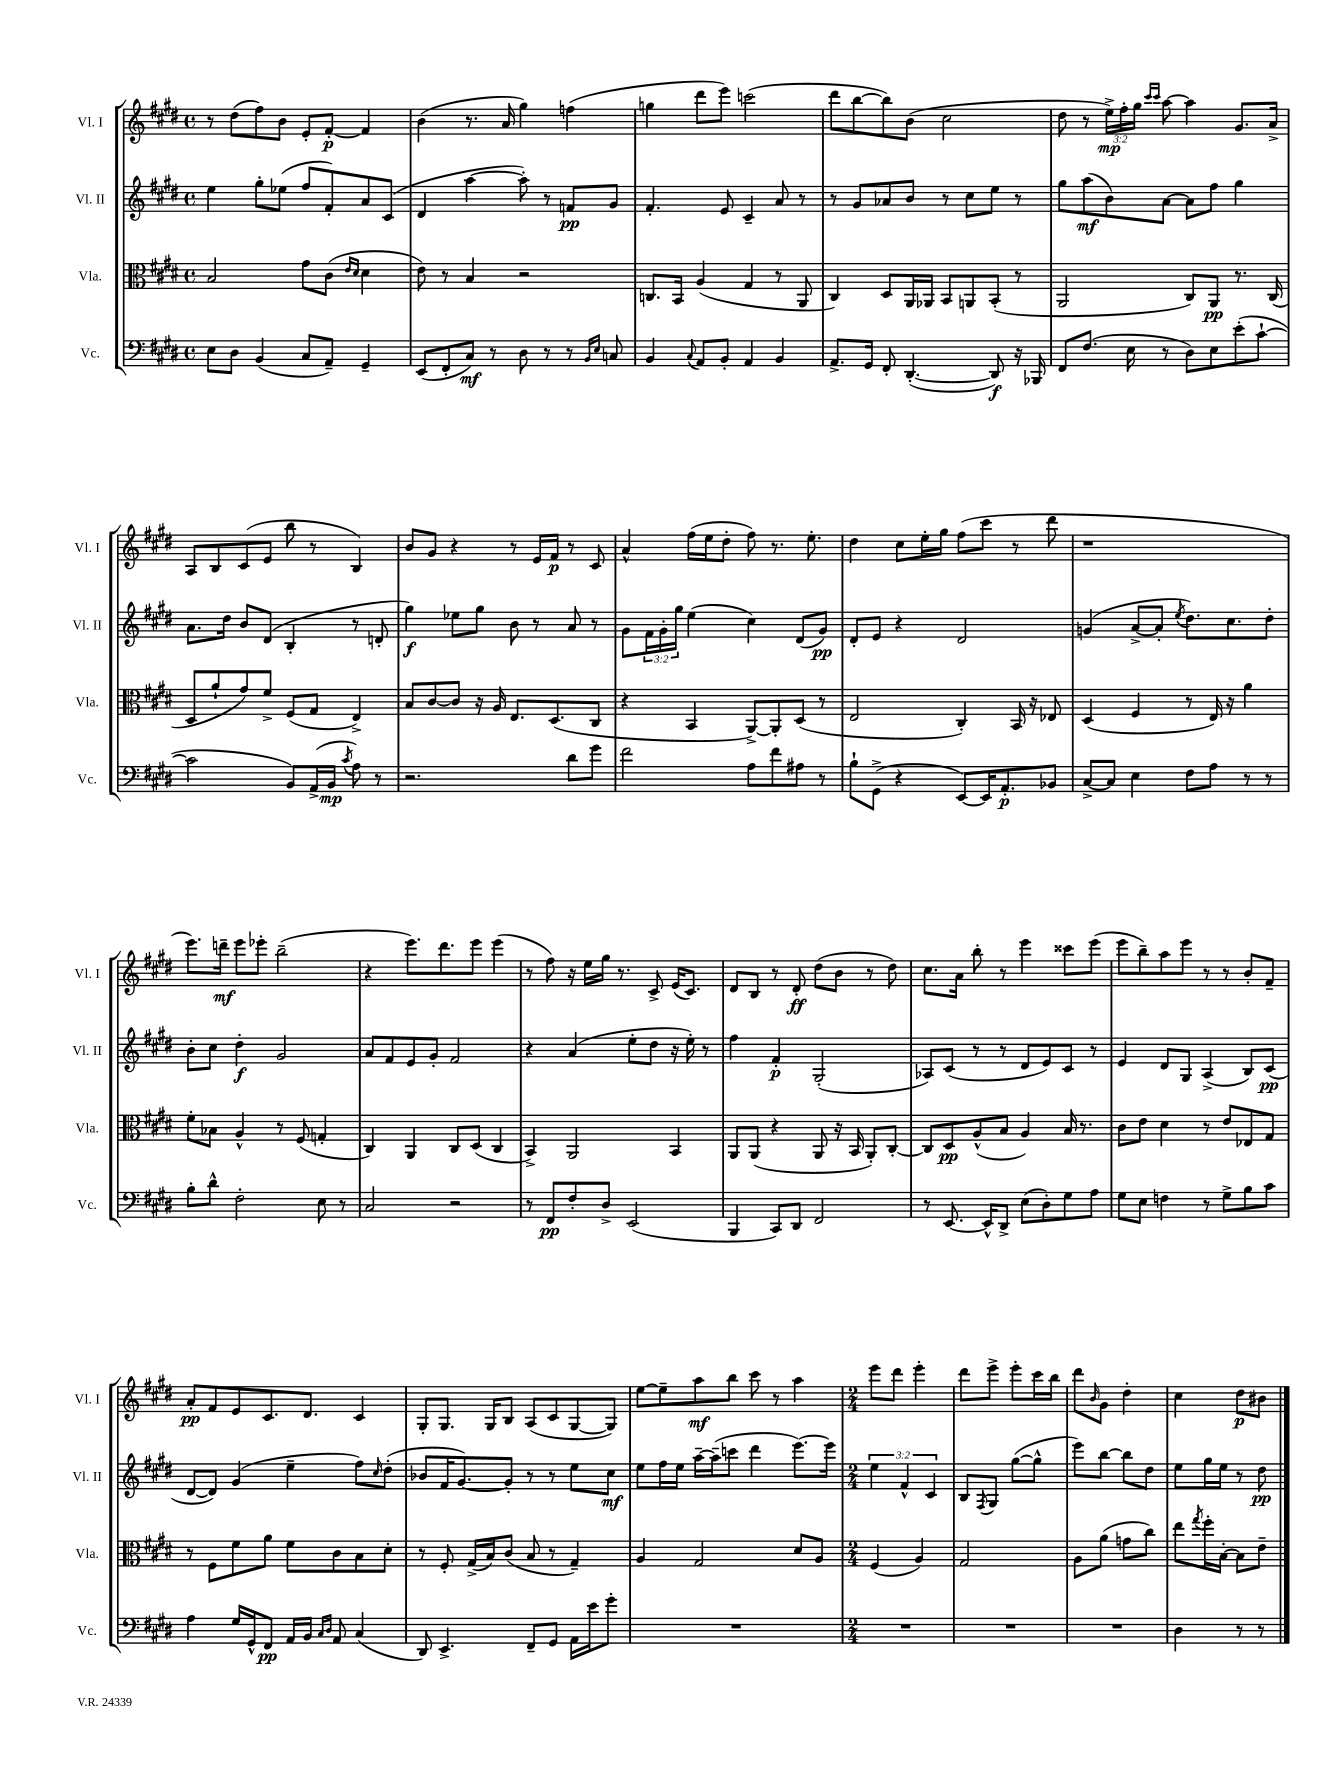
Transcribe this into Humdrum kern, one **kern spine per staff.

**kern	**dynam	**kern	**dynam	**kern	**dynam	**kern	**dynam
*part4	*part4	*part3	*part3	*part2	*part2	*part1	*part1
*staff4	*staff4	*staff3	*staff3	*staff2	*staff2	*staff1	*staff1
*I"Vc.	*	*I"Vla.	*	*I"Vl. II	*	*I"Vl. I	*
*I'Vc.	*	*I'Vla.	*	*I'Vl. II	*	*I'Vl. I	*
*clefF4	*	*clefC3	*	*clefG2	*	*clefG2	*
*k[f#c#g#d#]	*	*k[f#c#g#d#]	*	*k[f#c#g#d#]	*	*k[f#c#g#d#]	*
*M4/4	*	*M4/4	*	*M4/4	*	*M4/4	*
*met(c)	*	*met(c)	*	*met(c)	*	*met(c)	*
=8	=8	=8	=8	=8	=8	=8	=8
8E\L	.	2B/	.	4ee\	.	8r	.
8D#\J	.	.	.	.	.	(8dd#\L	.
(4BB/	.	.	.	8gg#'\L	.	8ff#\)	.
.	.	.	.	(8ee-X\J	.	8b\J	.
8C#/L	.	8g#\L	.	8ff#/L	.	8e'/L	.
8AA~/J)	.	(8c#\J	.	8f#'/)	.	[8f#'/J	p
.	.	16qqe/LL	.	.	.	.	.
.	.	16qqd#/JJ	.	.	.	.	.
4GG#~/	.	4d#\	.	8a/	.	4f#/]	.
.	.	.	.	(8c#/J	.	.	.
=9	=9	=9	=9	=9	=9	=9	=9
(8EE/L	.	8e\)	.	4d#/	.	(4b\	.
8FF#'/	.	8r	.	.	.	.	.
8C#/J)	mf	4B/	.	[4aa\	.	8.r	.
8r	.	.	.	.	.	.	.
.	.	.	.	.	.	16a/	.
8D#\	.	2r	.	8aa'\])	.	4gg#\)	.
8r	.	.	.	8r	.	.	.
8r	.	.	.	8fn/L	pp	(4ffn\	.
16qqBB/LL	.	.	.	.	.	.	.
16qqE/JJ	.	.	.	.	.	.	.
8Cn/	.	.	.	8g#/J	.	.	.
=10	=10	=10	=10	=10	=10	=10	=10
4BB/	.	8.Cn/L	.	4.f#'/	.	4ggn\	.
.	.	16BB/Jk	.	.	.	.	.
8qqC#/	.	.	.	.	.	.	.
8AA/L	.	(4A/	.	.	.	8ddd#\L	.
8BB'/J	.	.	.	8e/	.	8eee\J)	.
4AA/	.	4G#/	.	4c#~/	.	(2cccn\	.
4BB/	.	8r	.	8a/	.	.	.
.	.	8AA/	.	8r	.	.	.
=11	=11	=11	=11	=11	=11	=11	=11
8.AA^/L	.	4C#/)	.	8r	.	8ddd#\L	.
.	.	.	.	8g#/L	.	[8bb\	.
16GG#/Jk	.	.	.	.	.	.	.
8FF#'/	.	8D#/L	.	8a-X/	.	8bb\])	.
([4.DD#'/	.	16AA/L	.	8b/J	.	(8b\J	.
.	.	16AA-X/JJ	.	.	.	.	.
.	.	8BB/L	.	8r	.	2cc#\	.
.	.	8AAn/	.	8cc#\L	.	.	.
8DD#/])	f	(8BB'/J	.	8ee\J	.	.	.
16r	.	8r	.	8r	.	.	.
16BBB-X/	.	.	.	.	.	.	.
=12	=12	=12	=12	=12	=12	=12	=12
8FF#/L	.	2AA/	.	8gg#\L	.	8dd#\	.
(8.F#/J	.	.	.	(8aa\	mf	8r	.
.	.	.	.	8b\)	.	24ee^\LL)	mp
.	.	.	.	.	.	24ff#'\	.
16E\	.	.	.	.	.	.	.
.	.	.	.	.	.	24gg#\JJ	.
.	.	.	.	.	.	16qqccc#/LL	.
.	.	.	.	.	.	16qqccc#/JJ	.
8r	.	.	.	[8a\J	.	[8aa\	.
8D#\L)	.	8C#/L)	.	8a\L]	.	4aa\]	.
8E\	.	8AA/J	pp	8ff#\J	.	.	.
(8e'\	.	8.r	.	4gg#\	.	8.g#/L	.
[8c#`\J	.	.	.	.	.	.	.
.	.	(16C#/	.	.	.	16a^/Jk	.
!!LO:LB:g=z
=13	=13	=13	=13	=13	=13	=13	=13
2c#\]	.	8D#/L	.	8.a\L	.	8A/L	.
.	.	8a`/	.	.	.	8B/	.
.	.	.	.	16dd#\Jk	.	.	.
.	.	8g#/)	.	8b/L	.	(8c#/	.
.	.	8f#^/J	.	(8d#/J	.	8e/J	.
8BB/L)	.	(8F#/L	.	4B'/	.	8bb\	.
(16AA^/L	.	8G#/J	.	.	.	8r	.
16BB/JJ	mp	.	.	.	.	.	.
8qc#/	.	.	.	.	.	.	.
8A\)	.	4E^/)	.	8r	.	4B/)	.
8r	.	.	.	8dn'/	.	.	.
=14	=14	=14	=14	=14	=14	=14	=14
2.r	.	8B/L	.	4gg#\)	f	8b/L	.
.	.	[8c#/	.	.	.	8g#/J	.
.	.	8c#/J]	.	8ee-X\L	.	4r	.
.	.	16r	.	8gg#\J	.	.	.
.	.	16A/	.	.	.	.	.
.	.	8.E/L	.	8b\	.	8r	.
.	.	.	.	8r	.	16e/LL	.
.	.	(8.D#/	.	.	.	16f#/JJ	p
8d#\L	.	.	.	8a/	.	8r	.
8g#\J	.	8C#/J	.	8r	.	8c#/	.
=15	=15	=15	=15	=15	=15	=15	=15
2f#\	.	4r	.	8g#\L	.	4a^^/	.
.	.	.	.	24f#\L	.	.	.
.	.	.	.	24g#'\	.	.	.
.	.	.	.	24gg#\JJ	.	.	.
.	.	4BB/	.	(4ee\	.	(16ff#\LL	.
.	.	.	.	.	.	16ee\J	.
.	.	.	.	.	.	8dd#'\J	.
8A\L	.	[8AA^/L)	.	4cc#\)	.	8ff#\)	.
8f#\	.	8AA'/]	.	.	.	8.r	.
8A#X\J	.	(8D#/J	.	(8d#/L	.	.	.
.	.	.	.	.	.	8.ee'\	.
8r	.	8r	.	8g#/J)	pp	.	.
=16	=16	=16	=16	=16	=16	=16	=16
8B`\L	.	2E/	.	8d#'/L	.	4dd#\	.
(8GG#^\J	.	.	.	8e/J	.	.	.
4r	.	.	.	4r	.	8cc#\L	.
.	.	.	.	.	.	16ee'\L	.
.	.	.	.	.	.	16gg#\JJ	.
[8EE/L)	.	4C#'/)	.	2d#/	.	(8ff#\L	.
16EE/K]	.	.	.	.	.	8ccc#\J	.
8.AA'/	p	.	.	.	.	.	.
.	.	16BB/	.	.	.	8r	.
.	.	16r	.	.	.	.	.
8BB-X/J	.	8E-X/	.	.	.	8ddd#\	.
=17	=17	=17	=17	=17	=17	=17	=17
[8C#^/L	.	(4D#/	.	(4gn/	.	1r	.
8C#/J]	.	.	.	.	.	.	.
4E\	.	4F#/	.	[8a^/L	.	.	.
.	.	.	.	8a'/J]	.	.	.
.	.	.	.	8qee/	.	.	.
8F#\L	.	8r	.	8.dd#\L)	.	.	.
8A\J	.	16E/)	.	.	.	.	.
.	.	16r	.	8.cc#\	.	.	.
8r	.	4a\	.	.	.	.	.
8r	.	.	.	8dd#'\J	.	.	.
!!LO:LB:g=z
=18	=18	=18	=18	=18	=18	=18	=18
8B'\L	.	8f#'\L	.	8b'\L	.	8.eee\L)	.
8d#^^\J	.	8B-X\J	.	8cc#\J	.	.	.
.	.	.	.	.	.	16dddn~\Jk	mf
2F#'\	.	4A^^/	.	4dd#'\	f	8eee\L	.
.	.	.	.	.	.	8eee-X'\J	.
.	.	8r	.	2g#/	.	(2bb~\	.
.	.	(8F#/	.	.	.	.	.
8E\	.	4Gn'/	.	.	.	.	.
8r	.	.	.	.	.	.	.
=19	=19	=19	=19	=19	=19	=19	=19
2C#/	.	4C#/)	.	8a/L	.	4r	.
.	.	.	.	8f#/	.	.	.
.	.	4AA/	.	8e/	.	8.eee\L)	.
.	.	.	.	8g#'/J	.	.	.
.	.	.	.	.	.	8.ddd#\	.
2r	.	8C#/L	.	2f#/	.	.	.
.	.	(8D#/J	.	.	.	8eee\J	.
.	.	4C#/	.	.	.	(4eee\	.
=20	=20	=20	=20	=20	=20	=20	=20
8r	.	4BB^/)	.	4r	.	8r	.
8FF#/L	pp	.	.	.	.	8ff#\)	.
8F#'/	.	2AA/	.	(4a/	.	16r	.
.	.	.	.	.	.	16ee\LL	.
8D#^/J	.	.	.	.	.	16gg#\JJ	.
.	.	.	.	.	.	8.r	.
(2EE/	.	.	.	8ee'\L	.	.	.
.	.	.	.	8dd#\J	.	8c#^/	.
.	.	4BB/	.	16r	.	(16e/KL	.
.	.	.	.	16ee'\)	.	8.c#/J)	.
.	.	.	.	8r	.	.	.
=21	=21	=21	=21	=21	=21	=21	=21
4BBB/	.	8AA/L	.	4ff#\	.	8d#/L	.
.	.	(8AA/J	.	.	.	8B/J	.
8CC#/L)	.	4r	.	4f#'/	p	8r	.
8DD#/J	.	.	.	.	.	8d#'/	ff
2FF#/	.	8AA/	.	(2G#'/	.	(8dd#\L	.
.	.	16r	.	.	.	8b\J	.
.	.	16BB/	.	.	.	.	.
.	.	8AA'/L)	.	.	.	8r	.
.	.	[8C#'/J	.	.	.	8dd#\)	.
=22	=22	=22	=22	=22	=22	=22	=22
8r	.	8C#/L]	.	8A-X/L)	.	8.cc#\L	.
[8.EE/	.	8D#/	pp	(8c#/J	.	.	.
.	.	.	.	.	.	16a\Jk	.
.	.	(8A^^/	.	8r	.	8bb'\	.
16EE^^/KL]	.	.	.	.	.	.	.
8DD#^/J	.	8B/J	.	8r	.	8r	.
(8E\L	.	4A/)	.	8d#/L	.	4eee\	.
8D#'\)	.	.	.	8e/)	.	.	.
8G#\	.	16B/	.	8c#/J	.	8ccc##X\L	.
.	.	8.r	.	.	.	.	.
8A\J	.	.	.	8r	.	(8eee\J	.
=23	=23	=23	=23	=23	=23	=23	=23
8G#\L	.	8c#\L	.	4e/	.	8eee\L	.
8E\J	.	8e\J	.	.	.	8bb~\)	.
4Fn\	.	4d#\	.	8d#/L	.	8aa\	.
.	.	.	.	8G#/J	.	8eee\J	.
8r	.	8r	.	(4A^/	.	8r	.
8G#^\L	.	8e/L	.	.	.	8r	.
8B\	.	8E-X/	.	8B/L)	.	8b'/L	.
8c#\J	.	8G#/J	.	(8c#/J	pp	8f#~/J	.
!!LO:LB:g=z
=24	=24	=24	=24	=24	=24	=24	=24
4A\	.	8r	.	[8d#/L	.	8a'/L	pp
.	.	8F#\L	.	8d#/J])	.	8f#/	.
16G#/LL	.	8f#\	.	(4g#/	.	8e/	.
16GG#^^/J	.	.	.	.	.	.	.
8FF#/J	pp	8a\J	.	.	.	8.c#/	.
16AA/LL	.	8f#\L	.	4ee~\	.	.	.
16BB/JJ	.	.	.	.	.	8.d#/J	.
16qqC#/LL	.	.	.	.	.	.	.
16qqD#/JJ	.	.	.	.	.	.	.
8AA/	.	8c#\	.	.	.	.	.
(4C#/	.	8B\	.	8ff#\L)	.	4c#/	.
.	.	.	.	16qqcc#/	.	.	.
.	.	8d#'\J	.	(8dd#'\J	.	.	.
=25	=25	=25	=25	=25	=25	=25	=25
8DD#/)	.	8r	.	8b-X/L	.	8G#'/L	.
4.EE^/	.	8F#'/	.	16f#/K	.	8.G#/J	.
.	.	.	.	[8.g#/)	.	.	.
.	.	(16G#^/LL	.	.	.	.	.
.	.	16B/J)	.	.	.	16G#/KL	.
.	.	(8c#/J	.	8g#'/J]	.	8B/J	.
8FF#~/L	.	8B/	.	8r	.	(8A/L	.
8GG#/J	.	8r	.	8r	.	8c#/	.
16AA\LL	.	4G#~/)	.	8ee\L	.	[8G#/	.
16e\J	.	.	.	.	.	.	.
8g#'\J	.	.	.	8cc#\J	mf	8G#/J])	.
=26	=26	=26	=26	=26	=26	=26	=26
1r	.	4A/	.	8ee\L	.	[8ee\L	.
.	.	.	.	16ff#\L	.	8ee~\]	.
.	.	.	.	16ee\JJ	.	.	.
.	.	2G#/	.	[16aa~\LL	.	8aa\	mf
.	.	.	.	(16aa~\J]	.	.	.
.	.	.	.	8cccn\J	.	8bb\J	.
.	.	.	.	4ddd#\	.	8ccc#\	.
.	.	.	.	.	.	8r	.
.	.	8d#/L	.	[8.eee\L)	.	4aa\	.
.	.	8A/J	.	.	.	.	.
.	.	.	.	16eee\Jk]	.	.	.
=27	=27	=27	=27	=27	=27	=27	=27
*M2/4	*	*M2/4	*	*M2/4	*	*M2/4	*
2r	.	(4F#/	.	6ee\	.	8eee\L	.
.	.	.	.	.	.	8ddd#\J	.
.	.	.	.	6f#^^/	.	.	.
.	.	4A/)	.	.	.	4eee'\	.
.	.	.	.	6c#/	.	.	.
=28	=28	=28	=28	=28	=28	=28	=28
2r	.	2G#/	.	8B/L	.	8ddd#\L	.
.	.	.	.	8qF#/	.	.	.
.	.	.	.	8G#/J	.	8eee^\J	.
.	.	.	.	([8gg#\L	.	8eee'\L	.
.	.	.	.	8gg#^^\J]	.	16ccc#\L	.
.	.	.	.	.	.	16bb\JJ	.
=29	=29	=29	=29	=29	=29	=29	=29
2r	.	8A\L	.	8eee\L)	.	8ddd#\L	.
.	.	.	.	.	.	16qqb/	.
.	.	(8a\J	.	[8bb\J	.	8g#\J	.
.	.	8gn\L	.	8bb\L]	.	4dd#'\	.
.	.	8cc#\J)	.	8dd#\J	.	.	.
=30	=30	=30	=30	=30	=30	=30	=30
4D#\	.	8ee\L	.	8ee\L	.	4cc#\	.
.	.	8qgg#/	.	.	.	.	.
.	.	16ff#'\L	.	16gg#\L	.	.	.
.	.	[16B'\JJ	.	16ee\JJ	.	.	.
8r	.	8B\L]	.	8r	.	8dd#\L	p
8r	.	8e~\J	.	8dd#\	pp	8b#X\J	.
==	==	==	==	==	==	==	==
*-	*-	*-	*-	*-	*-	*-	*-
